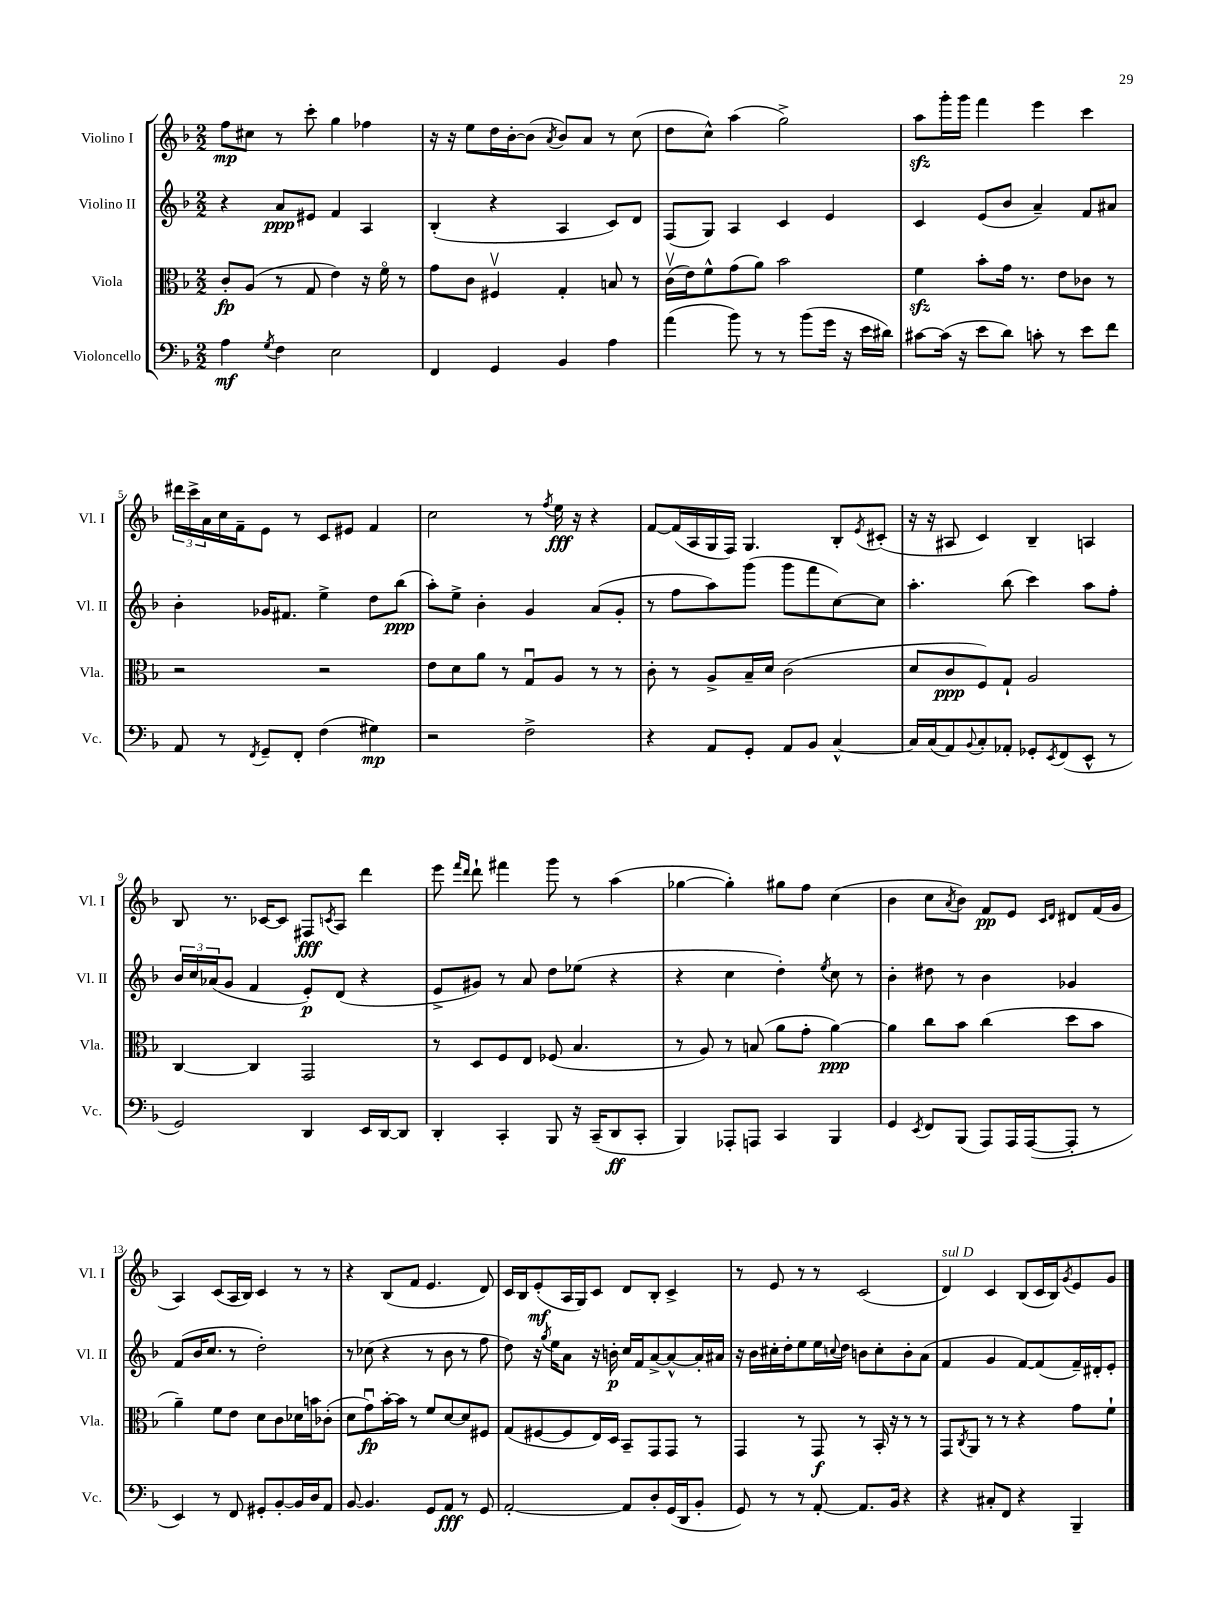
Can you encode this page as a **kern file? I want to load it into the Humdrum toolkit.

**kern	**dynam	**kern	**dynam	**kern	**dynam	**kern	**dynam
*part4	*part4	*part3	*part3	*part2	*part2	*part1	*part1
*staff4	*staff4	*staff3	*staff3	*staff2	*staff2	*staff1	*staff1
*I"Violoncello	*	*I"Viola	*	*I"Violino II	*	*I"Violino I	*
*I'Vc.	*	*I'Vla.	*	*I'Vl. II	*	*I'Vl. I	*
*clefF4	*	*clefC3	*	*clefG2	*	*clefG2	*
*k[b-]	*	*k[b-]	*	*k[b-]	*	*k[b-]	*
*M2/2	*	*M2/2	*	*M2/2	*	*M2/2	*
=1	=1	=1	=1	=1	=1	=1	=1
4A\	mf	8c'/L	fp	4r	.	8ff\L	mp
.	.	(8A/J	.	.	.	8cc#X\J	.
8qG/	.	.	.	.	.	.	.
4F\	.	8r	.	8a/L	ppp	8r	.
.	.	8G/	.	8e#X/J	.	8ccc'\	.
2E\	.	4e\)	.	4f/	.	4gg\	.
.	.	16r	.	4A/	.	4ff-X\	.
.	.	16f\	.	.	.	.	.
.	.	8r	.	.	.	.	.
=2	=2	=2	=2	=2	=2	=2	=2
4FF/	.	8g\L	.	(4B-'/	.	16r	.
.	.	.	.	.	.	16r	.
.	.	8c\J	.	.	.	8ee\L	.
4GG/	.	4F#Xv/	.	4r	.	16dd\L	.
.	.	.	.	.	.	[16b-'\J	.
.	.	.	.	.	.	(8b-\J]	.
.	.	.	.	.	.	8qa/	.
4BB-/	.	4G'/	.	4A/	.	8b-/L)	.
.	.	.	.	.	.	8a/J	.
4A\	.	8Bn/	.	8c/L)	.	8r	.
.	.	8r	.	8d/J	.	(8cc\	.
=3	=3	=3	=3	=3	=3	=3	=3
(4a\	.	(16cv\LL	.	(8F/L	.	8dd\L	.
.	.	16e\J)	.	.	.	.	.
.	.	8f^^\	.	8G/J)	.	8cc^^\J)	.
8b-\)	.	(8g\	.	4A/	.	(4aa\	.
8r	.	8a\J)	.	.	.	.	.
8r	.	2b-\	.	4c/	.	2gg^\)	.
(8b-\L	.	.	.	.	.	.	.
16g\Jk	.	.	.	4e/	.	.	.
16r	.	.	.	.	.	.	.
16e\LL	.	.	.	.	.	.	.
16d#X\JJ)	.	.	.	.	.	.	.
=4	=4	=4	=4	=4	=4	=4	=4
[8c#X\L	.	4fzz\	.	4c/	.	8aazz\L	.
(16c#\Jk]	.	.	.	.	.	16ggg'\L	.
16r	.	.	.	.	.	16ggg\JJ	.
8e\L	.	8b-'\L	.	(8e/L	.	4fff\	.
8d\J)	.	16g\Jk	.	8b-/J	.	.	.
.	.	8.r	.	.	.	.	.
8cn'\	.	.	.	4a~/)	.	4eee\	.
8r	.	8e\L	.	.	.	.	.
8e\L	.	8c-X\J	.	8f/L	.	4ccc\	.
8f\J	.	8r	.	8a#X/J	.	.	.
!!LO:LB:g=z
=5	=5	=5	=5	=5	=5	=5	=5
8AA/	.	2r	.	4b-'\	.	24ddd#X\LL	.
.	.	.	.	.	.	24ccc^\	.
.	.	.	.	.	.	24a\	.
8r	.	.	.	.	.	16cc\	.
.	.	.	.	.	.	16f~\J	.
8qFF/	.	.	.	.	.	.	.
8GG~/L	.	.	.	16g-X/KL	.	8e\J	.
.	.	.	.	8.f#X/J	.	.	.
8FF'/J	.	.	.	.	.	8r	.
(4F\	.	2r	.	4ee^\	.	8c/L	.
.	.	.	.	.	.	8e#X/J	.
4G#X\)	mp	.	.	8dd\L	.	4f/	.
.	.	.	.	(8bb-\J	ppp	.	.
=6	=6	=6	=6	=6	=6	=6	=6
2r	.	8e\L	.	8aa'\L)	.	2cc\	.
.	.	8d\	.	8ee^\J	.	.	.
.	.	8a\J	.	4b-'\	.	.	.
.	.	8r	.	.	.	.	.
2F^\	.	8Gu/L	.	4g/	.	8r	.
.	.	.	.	.	.	8qff/	.
.	.	8A/J	.	.	.	16ee\	fff
.	.	.	.	.	.	16r	.
.	.	8r	.	(8a/L	.	4r	.
.	.	8r	.	8g'/J	.	.	.
=7	=7	=7	=7	=7	=7	=7	=7
4r	.	8c'\	.	8r	.	[8f/L	.
.	.	8r	.	8ff\L	.	(16f/L]	.
.	.	.	.	.	.	16A/	.
8AA/L	.	8A^/L	.	8aa\)	.	16G/	.
.	.	.	.	.	.	16F/JJ)	.
8GG'/J	.	16B-~/L	.	(8ggg\J	.	4.G/	.
.	.	16d/JJ	.	.	.	.	.
8AA/L	.	(2c\	.	8ggg\L	.	.	.
8BB-/J	.	.	.	8fff\	.	.	.
[4C^^/	.	.	.	[8cc\)	.	8B-'/L	.
.	.	.	.	.	.	8qe/	.
.	.	.	.	8cc\J]	.	(8c#X'/J	.
=8	=8	=8	=8	=8	=8	=8	=8
16C/LL]	.	8d/L	.	4.aa'\	.	16r	.
(16C/J	.	.	.	.	.	16r	.
8AA/)	.	8c/	ppp	.	.	8A#X/	.
8qqBB-/	.	.	.	.	.	.	.
8C'/	.	8F/)	.	.	.	4c/)	.
8AA-X'/J	.	8G`/J	.	(8bb-\	.	.	.
8GG-X'/L	.	2A/	.	4ccc\)	.	4B-~/	.
8qEE/	.	.	.	.	.	.	.
(8FF/	.	.	.	.	.	.	.
8EE^^/J	.	.	.	8aa\L	.	4An/	.
8r	.	.	.	8ff'\J	.	.	.
!!LO:LB:g=z
=9	=9	=9	=9	=9	=9	=9	=9
2GG/)	.	[4C/	.	24b-/LL	.	8B-/	.
.	.	.	.	24cc/	.	.	.
.	.	.	.	(24a-X/J	.	.	.
.	.	.	.	8g/J	.	8.r	.
.	.	4C/]	.	4f/	.	.	.
.	.	.	.	.	.	[16c-X/KL	.
.	.	.	.	.	.	8c-/J]	.
4DD/	.	2GG/	.	8e'/L)	p	8F#X/L	fff
.	.	.	.	.	.	8qcn/	.
.	.	.	.	(8d/J	.	8A/J	.
16EE/LL	.	.	.	4r	.	4ddd\	.
[16DD/J	.	.	.	.	.	.	.
8DD/J]	.	.	.	.	.	.	.
=10	=10	=10	=10	=10	=10	=10	=10
4DD'/	.	8r	.	8e^/L	.	8eee\	.
.	.	.	.	.	.	16qqfff/LL	.
.	.	.	.	.	.	16qqddd/JJ	.
.	.	8D/L	.	8g#X/J)	.	8ddd`\	.
4CC'/	.	8F/	.	8r	.	4fff#X\	.
.	.	8E/J	.	8a/	.	.	.
8BBB-/	.	(8F-X/	.	8dd\L	.	8ggg\	.
16r	.	4.B-/	.	(8ee-X\J	.	8r	.
(16CC~/KL	.	.	.	.	.	.	.
8DD/	ff	.	.	4r	.	(4aa\	.
8CC'/J	.	.	.	.	.	.	.
=11	=11	=11	=11	=11	=11	=11	=11
4BBB-/)	.	8r	.	4r	.	[4gg-X\	.
.	.	8A/)	.	.	.	.	.
8AAA-X'/L	.	8r	.	4cc\	.	4gg-'\])	.
8AAAn/J	.	(8Bn/	.	.	.	.	.
4CC/	.	8a\L	.	4dd'\)	.	8gg#X\L	.
.	.	8g'\J	.	.	.	8ff\J	.
.	.	.	.	8qee/	.	.	.
4BBB-/	.	[4a\)	ppp	8cc\	.	(4cc\	.
.	.	.	.	8r	.	.	.
=12	=12	=12	=12	=12	=12	=12	=12
4GG/	.	4a\]	.	4b-'\	.	4b-\	.
8qEE/	.	.	.	.	.	.	.
8FF/L	.	8cc\L	.	8dd#X\	.	8cc\L	.
.	.	.	.	.	.	8qa/	.
(8BBB-/J	.	8b-\J	.	8r	.	8b-\J)	.
8AAA/L)	.	(4cc\	.	4b-\	.	8f/L	pp
16AAA/L	.	.	.	.	.	8e/J	.
([16AAA/J	.	.	.	.	.	.	.
.	.	.	.	.	.	16qqc/LL	.
.	.	.	.	.	.	16qqd/JJ	.
8AAA'/J]	.	8dd\L	.	4g-X/	.	8d#X/L	.
8r	.	8b-\J	.	.	.	(16f/L	.
.	.	.	.	.	.	16g/JJ	.
!!LO:LB:g=z
=13	=13	=13	=13	=13	=13	=13	=13
4EE/)	.	4a~\)	.	(8f/L	.	4A/)	.
.	.	.	.	16b-/K	.	.	.
.	.	.	.	8.cc/J	.	.	.
8r	.	8f\L	.	.	.	(8c/L	.
8FF/	.	8e\J	.	8r	.	16A/L	.
.	.	.	.	.	.	16B-/JJ)	.
8GG#X'/L	.	8d\L	.	2dd'\)	.	4c/	.
[8BB-'/	.	8c\	.	.	.	.	.
16BB-/L]	.	16d-X\L	.	.	.	8r	.
16D/J	.	16bn\J	.	.	.	.	.
8AA/J	.	(8c-X'\J	.	.	.	8r	.
=14	=14	=14	=14	=14	=14	=14	=14
[8BB-/	.	8d\L	.	8r	.	4r	.
4.BB-/]	.	8gu\)	fp	(8cc-X\	.	.	.
.	.	[16b-'\L	.	4r	.	(8B-/L	.
.	.	16b-\JJ]	.	.	.	.	.
.	.	8r	.	.	.	8f/J	.
8GG/L	.	8f/L	.	8r	.	4.e/	.
8AA/J	fff	[8d/	.	8b-\	.	.	.
8r	.	8d/]	.	8r	.	.	.
8GG/	.	8F#X/J	.	8ff\	.	8d/)	.
=15	=15	=15	=15	=15	=15	=15	=15
[2AA'/	.	(8G/L	.	8dd\)	.	16c/LL	.
.	.	.	.	.	.	16B-/J	.
.	.	[8F#X/	.	16r	.	(8e'/	mf
.	.	.	.	8qgg/	.	.	.
.	.	.	.	16ee\KL	.	.	.
.	.	8F#/]	.	8a\J	.	16A/L	.
.	.	.	.	.	.	16G/J)	.
.	.	16E/L)	.	16r	.	8c/J	.
.	.	16D/JJ	.	16bn'\	p	.	.
8AA/L]	.	8BB-~/L	.	16cc/LL	.	8d/L	.
.	.	.	.	16f/J	.	.	.
8D'/	.	8GG/	.	[8a^/	.	8B-'/J	.
(16GG/L	.	8GG/J	.	8a^^/_	.	4c^/	.
16DD/J	.	.	.	.	.	.	.
8BB-'/J	.	8r	.	16a'/L]	.	.	.
.	.	.	.	16a#X/JJ	.	.	.
=16	=16	=16	=16	=16	=16	=16	=16
8GG/)	.	4GG/	.	16r	.	8r	.
.	.	.	.	16b-\LL	.	.	.
8r	.	.	.	16cc#X'\	.	8e/	.
.	.	.	.	16dd'\J	.	.	.
8r	.	8r	.	8ee\	.	8r	.
[8AA'/	.	8GG/	f	16ee\L	.	8r	.
.	.	.	.	8qqccn/	.	.	.
.	.	.	.	16dd\JJ	.	.	.
8.AA/L]	.	8r	.	8bn\L	.	(2c/	.
.	.	16BB-'/	.	8cc'\	.	.	.
16BB-/Jk	.	16r	.	.	.	.	.
4r	.	8r	.	8b'\	.	.	.
.	.	8r	.	(8a\J	.	.	.
=17	=17	=17	=17	=17	=17	=17	=17
!	!	!	!	!	!	!LO:TX:a:i:t=sul D	!
4r	.	8GG/L	.	4f/	.	4d/)	.
.	.	8qC/	.	.	.	.	.
.	.	8AA/J	.	.	.	.	.
8C#X'/L	.	8r	.	4g/	.	4c/	.
8FF/J	.	8r	.	.	.	.	.
4r	.	4r	.	[8f/L)	.	(8B-/L	.
.	.	.	.	(8f/]	.	16c/L	.
.	.	.	.	.	.	16B-/J)	.
.	.	.	.	.	.	8qg/	.
4BBB-~/	.	8g\L	.	16f~/L)	.	8e/	.
.	.	.	.	16d#X'/J	.	.	.
.	.	8f`\J	.	8e'/J	.	8g/J	.
==	==	==	==	==	==	==	==
*-	*-	*-	*-	*-	*-	*-	*-
